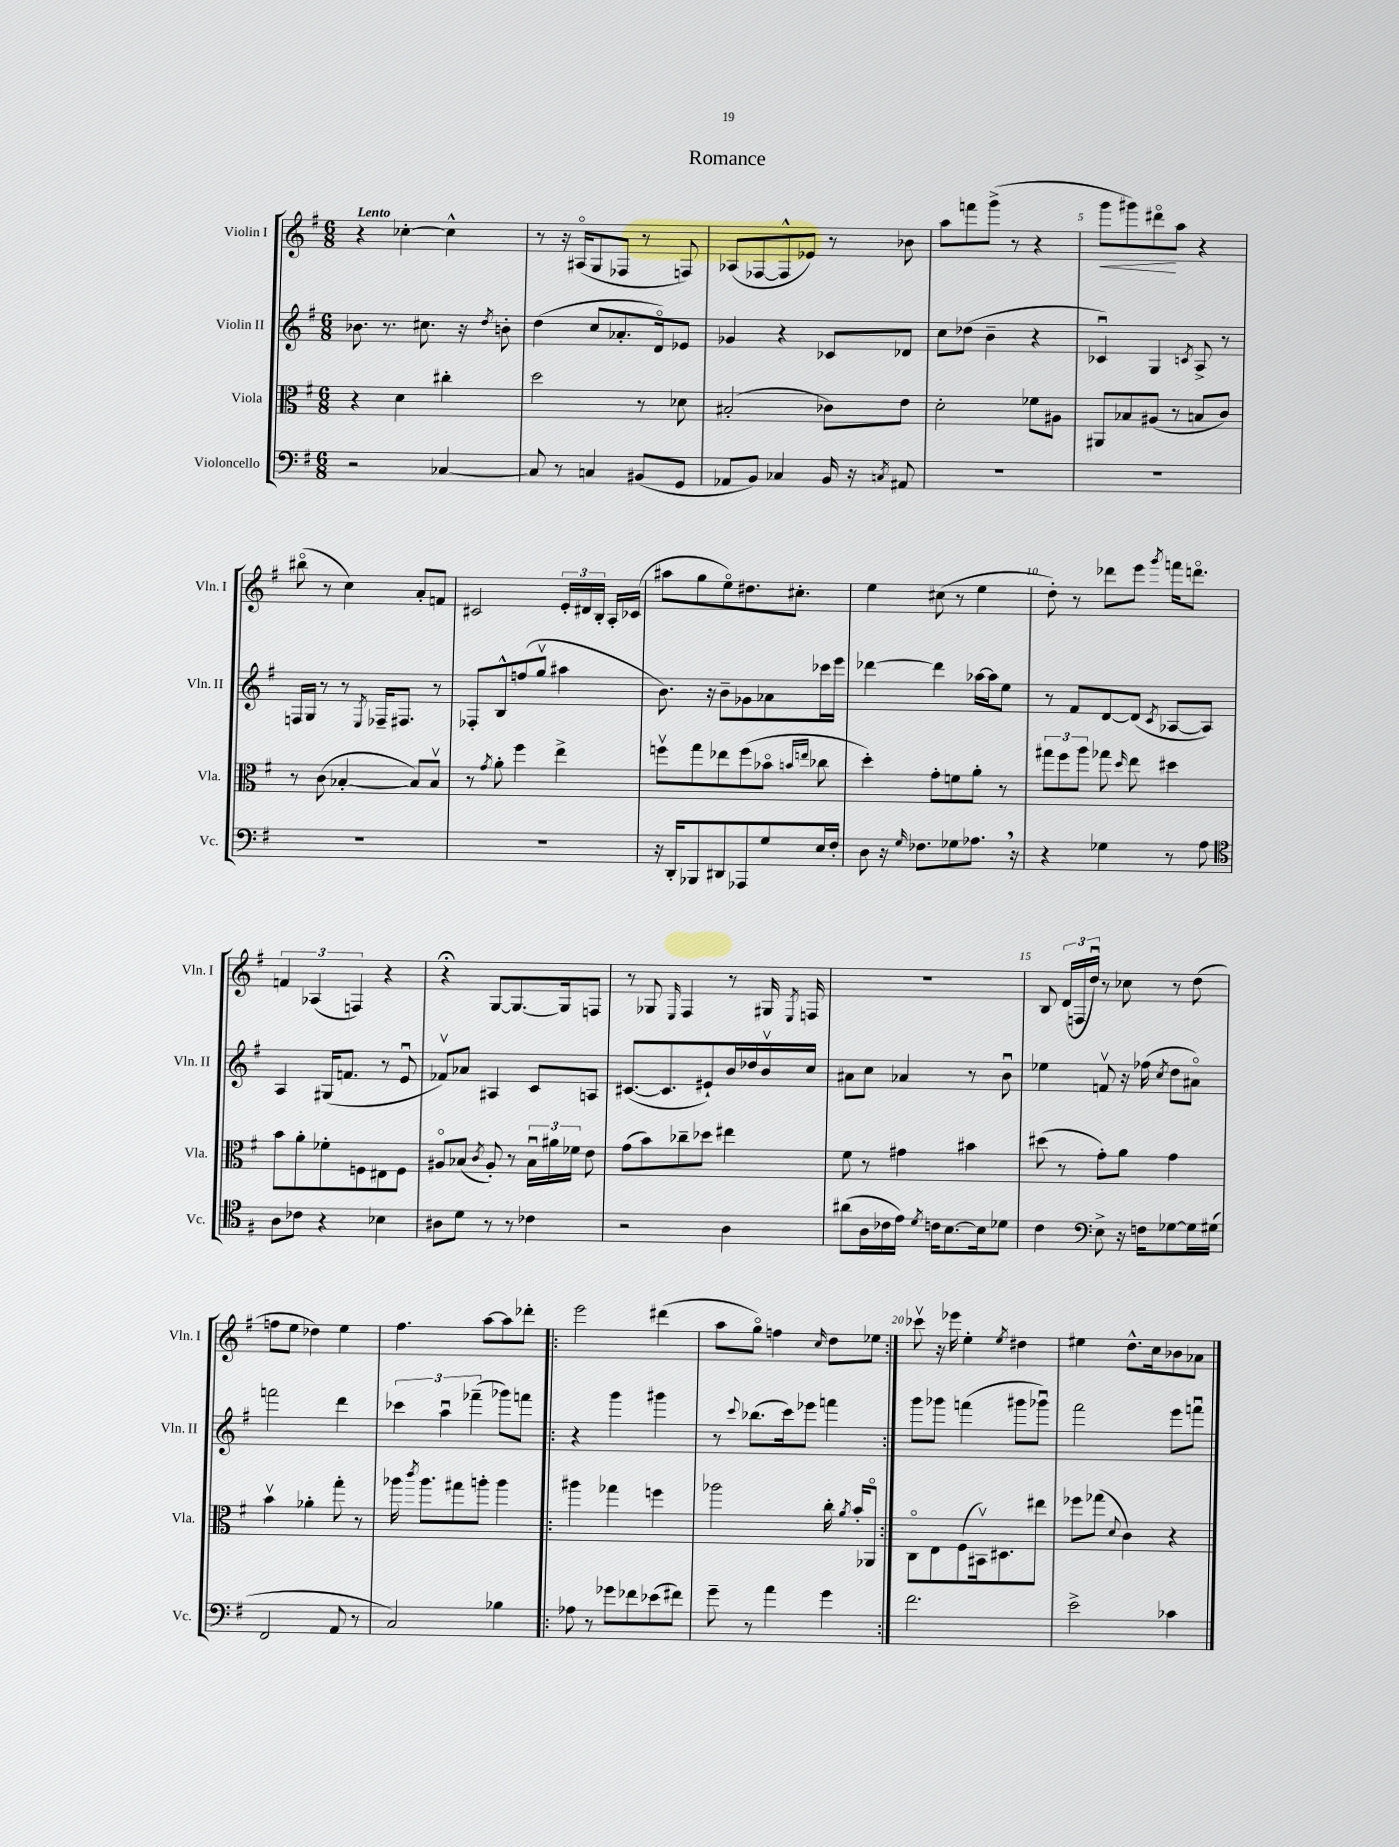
\header { title = "Romance" }
<<
\new StaffGroup <<
\new Staff = "s0" \with { instrumentName = "Violin I" shortInstrumentName = "Vln. I" } {
    \clef treble \key g \major \numericTimeSignature \time 6/8 \tempo "Lento"
    \autoBeamOff r4 ces''4~-. ces''4-^ |
    r8 r16 ais16[\flageolet( g8 fes8] r8 f8) |
    aes8[( fes8~ fes8-^ ees'8]) r8 bes'8 |
    a''8[ f'''8 g'''8]->( r8 r4 |
    g'''8[\< gis'''8) dis'''8\flageolet\! a''8] r4 |
    bis''8\flageolet( r8 c''4) a'8[-. f'8] |
    cis'2 \tuplet 3/2 { e'16[-. dis'16 b16]-. } a16[-. ces'16]( |
    ais''8[ g''8 e''8\flageolet) dis''8. cis''8.]-. |
    e''4 cis''8( r8 e''4 |
    d''8-.) r8 des'''8[ e'''8] \acciaccatura { g'''8 } f'''16[ d'''8.]\flageolet |
    \tuplet 3/2 { f'4 aes4( f4) } r4 |
    r4\fermata g8[~ g8.~ g16 f8] |
    r8 ges8 \grace { e16 } fis4 r8 gis16 \acciaccatura { e8 } f16 |
    R2. |
    b8 \tuplet 3/2 { d'16[( f16 d''16]\downbow) } r8 ces''8 r8 d''8( |
    f''8[ e''8] des''4) e''4 |
    fis''4. a''8[~ a''8 des'''8]-. |
    \repeat volta 2 { e'''2 dis'''4( |
    a''8[ g''8]\flageolet) f''4 \grace { c''16 } d''8[ ees''8] | }
    ces'''8\upbow r16 ees'''16 e''4-. \acciaccatura { e''8 } dis''4 |
    eis''4 d''8.[-^ c''16 bes'8 aes'8] \bar "|." |
}
\new Staff = "s1" \with { instrumentName = "Violin II" shortInstrumentName = "Vln. II" } {
    \clef treble \key g \major \numericTimeSignature \time 6/8
    \autoBeamOff bes'8. r8. cis''8. r16 \acciaccatura { d''8 } b'8-. |
    d''4( c''8[ aes'8.-. d'16\flageolet) ees'8] |
    ges'4 r4 ces'8[ des'8] |
    c''8[ des''8]( b'4-- r4 |
    ces'4\downbow) g4 \acciaccatura { c'8 } a8-> r8 |
    f16[ g16] r8 r8 \acciaccatura { e8 } fes16[-- fis8.] r8 |
    fes8[-. b8-^ f''8( g''8]\upbow ais''4 |
    b'8.) r16 b'8[-- ges'8 aes'8 ces'''16 e'''16] |
    des'''4~ des'''4 aes''16[~ aes''16 e''8] |
    r8 fis'8[ d'8~ d'8]( \acciaccatura { c'8 } aes8[~ aes8]) |
    a4 gis16[( f'8.] r8 e'8\downbow |
    fes'8[\upbow) aes'8] ais4 c'8[ a8] |
    cis'8.[~( cis'8. eis'8-!) b'16 des''16 b'16\upbow c''16] |
    ais'8[ c''8] aes'4 r8 b'8\downbow |
    ees''4 f'8\upbow r16 fes''16( \acciaccatura { c''8 } d''8[ ais'8]\flageolet) |
    f'''2 d'''4 |
    \tuplet 3/2 { ces'''4 a''4\downbow fes'''4--( } ges'''8[) f'''8] |
    \repeat volta 2 { r4 g'''4 gis'''4 |
    r8 \appoggiatura { c'''8 } bes''8.[( c'''16) ees'''8] f'''4 | }
    g'''8[ ges'''8] f'''4( gis'''8[ ges'''8]\downbow) |
    fis'''2 e'''8[ f'''8]\downbow \bar "|." |
}
\new Staff = "s2" \with { instrumentName = "Viola" shortInstrumentName = "Vla." } {
    \clef alto \key g \major \numericTimeSignature \time 6/8
    \autoBeamOff r4 d'4 cis''4-. |
    d''2 r8 des'8 |
    bis2-.( ces'8[) e'8] |
    d'2-. fes'8[ ais8] |
    ais,8[ bes8 ais8]( r8 b8[ c'8]) |
    r8 c'8( bes4~-. bes8[) bes8]\upbow |
    r8 \acciaccatura { g'8 } a'8-. fis''4 e''4-> |
    f''8[\upbow g''8 ees''8 f''8( bes'8]\flageolet \grace { b'16[ e''16] } ces''8 |
    d''4-.) g'8[-. f'8 a'8]-. r8 |
    \tuplet 3/2 { gis''8[ fis''8 a''8] } ges''8 \grace { d''16 } e''8 dis''4 |
    b'8[ a'8-. fes'8-. f8 eis8 f8] |
    ais8[\flageolet bes8]( \acciaccatura { c'8 } ais8-.) r8 \tuplet 3/2 { bes16[\downbow ais'16 fes'16] } e'8 |
    g'8[( b'8) ces''8-- des''8] eis''4 |
    fis'8 r8 gis'4 bis'4 |
    dis''8( r8 g'8[-.) a'8] g'4 |
    b'4\upbow aes'4-. g''8-. r8 |
    aes''16 \acciaccatura { c'''8 } aes''8.[ gis''8 a''8]-. a''4 |
    \repeat volta 2 { ais''4 ges''4 f''4 |
    aes''2 c''16-. \acciaccatura { a'8 } b'16[-. aes,8]\flageolet | }
    c8[\flageolet e8 fis8( bis,16\upbow) dis8. eis''8] |
    fes''8[ ges''8]( \appoggiatura { d'8 } c'4) r4 \bar "|." |
}
\new Staff = "s3" \with { instrumentName = "Violoncello" shortInstrumentName = "Vc." } {
    \clef bass \key g \major \numericTimeSignature \time 6/8
    \autoBeamOff r2 ces4~ |
    ces8 r8 c4 bis,8[( g,8] |
    aes,8[ b,8]) ces4 b,16 r16 \acciaccatura { c8 } ais,8 |
    R2. |
    R2. |
    R2. |
    R2. |
    r16 d,16[-. bes,,8 dis,8 aes,,8 g8 e16 fis16]-. |
    d8 r16 \grace { g16 } fes8.[ ges8 aes8.] \breathe r16 |
    r4 ges4 r8 a8 |
    \clef tenor a8[ ces'8] r4 bes4 |
    ais8[ d'8] r8 r8 ces'4 |
    r2 a4 |
    ais'8[( a16 ces'16 e'16]) \acciaccatura { d'8 } c'16[ b8.~ b16 des'8] |
    c'4 \clef bass e8-> r16 f16[ ges8~ ges16 gis16]( |
    fis,2 a,8 r8 |
    c2) bes4 |
    \repeat volta 2 { aes8 r8 ges'8[ fes'8 ees'8( fis'8]) |
    g'8-- r8 a'4 g'4 | }
    fis'2. |
    e'2-> ces'4 \bar "|." |
}
>>
>>
\layout { \context { \Score \override BarNumber.break-visibility = ##(#f #t #t) barNumberVisibility = #(every-nth-bar-number-visible 5) } }
